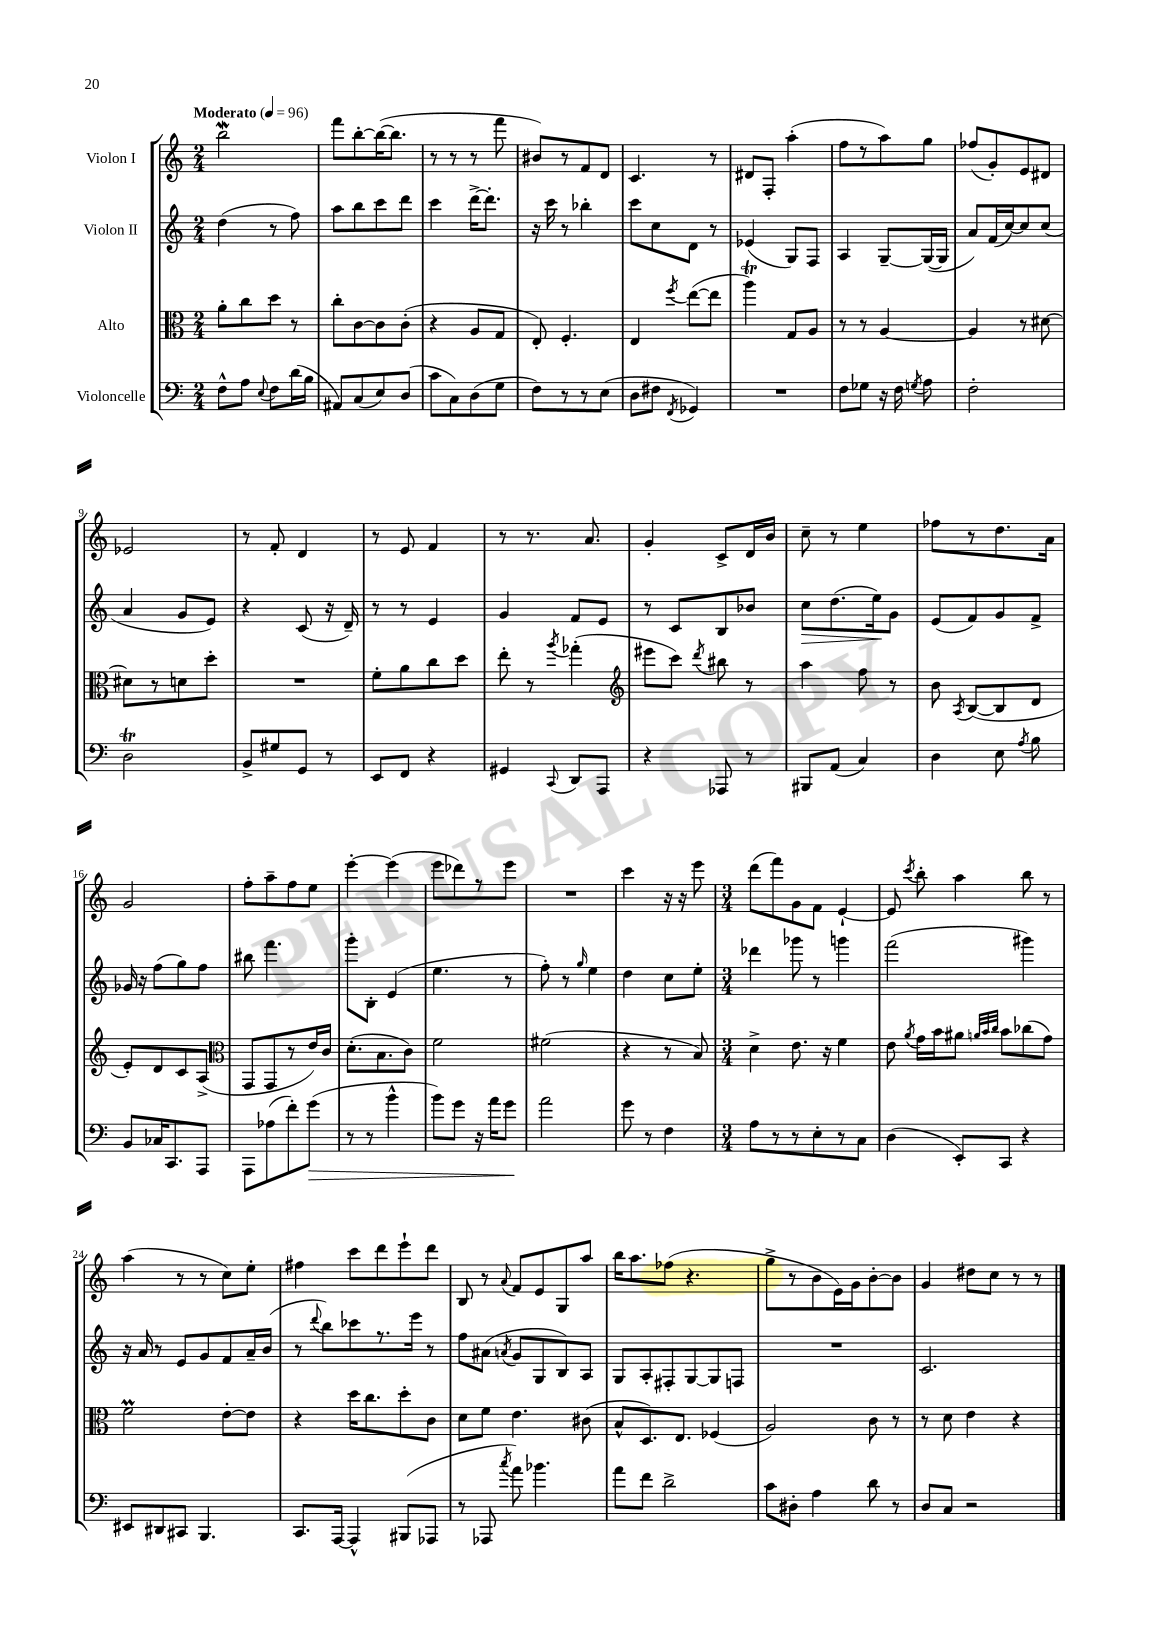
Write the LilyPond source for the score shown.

<<
\new StaffGroup <<
\new Staff = "s0" \with { instrumentName = "Violon I" } {
    \clef treble \key c \major \numericTimeSignature \time 2/4 \tempo "Moderato" 4 = 96
    \autoBeamOff b''2\mordent |
    f'''8[ b''8~-. b''16~( b''8.] |
    r8 r8 r8 f'''8 |
    bis'8[) r8 f'8 d'8] |
    c'4. r8 |
    dis'8[ f8]-. a''4-.( |
    f''8[ r8 a''8) g''8] |
    fes''8[( g'8-.) e'8 dis'8] |
    ees'2 |
    r8 f'8-. d'4 |
    r8 e'8 f'4 |
    r8 r8. a'8. |
    g'4-. c'8[-> d'16 b'16] |
    c''8-- r8 e''4 |
    fes''8[ r8 d''8. a'16] |
    g'2 |
    f''8[-. a''8-- f''8 e''8] |
    e'''4~-. e'''4( |
    e'''8[ des'''8) r8 e'''8] |
    R2 |
    c'''4 r16 r16 e'''8 |
    \numericTimeSignature \time 3/4 d'''8[( f'''8) g'8 f'8] e'4~-! |
    e'8 \acciaccatura { c'''8 } b''8-. a''4 b''8 r8 |
    a''4( r8 r8 c''8[) e''8]-. |
    fis''4 c'''8[ d'''8 e'''8-! d'''8] |
    b8 r8 \appoggiatura { a'8 } f'8[ e'8 g8 a''8] |
    b''16[ a''8. fes''8]( r4. |
    g''8[-> r8 b'8 e'16) g'16 b'8~-. b'8] |
    g'4 dis''8[ c''8] r8 r8 \bar "|." |
}
\new Staff = "s1" \with { instrumentName = "Violon II" } {
    \clef treble \key c \major \numericTimeSignature \time 2/4
    \autoBeamOff d''4( r8 f''8) |
    a''8[ b''8 c'''8 d'''8] |
    c'''4 d'''16[~-> d'''8.]-. |
    r16 c'''16 r8 bes''4-. |
    c'''8[ c''8 d'8] r8 |
    ees'4( g8[) f8] |
    a4 g8[~-- g16~( g16] |
    a'8[) f'16( c''16~) c''8 c''8]( |
    a'4 g'8[ e'8]) |
    r4 c'8( r16 d'16--) |
    r8 r8 e'4 |
    g'4 f'8[ e'8] |
    r8 c'8[ b8 bes'8] |
    c''8[\> d''8.( e''16\!) g'8] |
    e'8[( f'8) g'8 f'8]-> |
    ges'16 r16 f''8[( g''8) f''8] |
    bis''8 f'''4. |
    g'''8[-. b8]-. e'4( |
    e''4. r8 |
    f''8-.) r8 \grace { g''16 } e''4 |
    d''4 c''8[ e''8]-. |
    \numericTimeSignature \time 3/4 des'''4 ges'''8 r8 g'''4 |
    f'''2( gis'''4) |
    r16 a'16 r8 e'8[ g'8 f'8 a'16-- b'16]( |
    r8 \appoggiatura { d'''8 } b''8[) ces'''8 r8. e'''16] r8 |
    f''8[ ais'8]( \acciaccatura { a'8 } g'8[ g8 b8) a8] |
    g8[ a8-. fis8-. g8~ g8 f8] |
    R2. |
    c'2. \bar "|." |
}
\new Staff = "s2" \with { instrumentName = "Alto" } {
    \clef alto \key c \major \numericTimeSignature \time 2/4
    \autoBeamOff a'8[-. c''8 d''8] r8 |
    c''8[-. c'8~ c'8 c'8]-.( |
    r4 a8[ g8] |
    e8-.) f4.-. |
    e4 \acciaccatura { f''8 } e''8[~( e''8] |
    a''4\trill) g8[ a8] |
    r8 r8 a4~ |
    a4 r8 dis'8~ |
    dis'8[ r8 d'8 d''8]-. |
    R2 |
    f'8[-. a'8 c''8 d''8] |
    e''8-. r8 \acciaccatura { a''8 } ges''4-.( |
    \clef treble eis'''8[ c'''8]) \acciaccatura { d'''8 } bis''8 r8 |
    a''4 f''8 r8 |
    b'8 \acciaccatura { a8 } b8[~( b8 d'8] |
    e'8[-.) d'8 c'8 a8]->( |
    \clef alto g,8[ g,8 r8 e'16) c'16] |
    d'8.[-.( b8. c'8]) |
    f'2 |
    fis'2( |
    r4 r8 b8) |
    \numericTimeSignature \time 3/4 d'4-> e'8. r16 f'4 |
    e'8 \acciaccatura { a'8 } g'16[ b'16 ais'8] \grace { a'32[ b'32 c''32] } b'8[ ces''8( g'8]) |
    f'2\prall e'8[~-. e'8] |
    r4 d''16[ c''8. d''8-. c'8] |
    d'8[ f'8] e'4. cis'8( |
    b8[-^ d8.) e8.] fes4( |
    a2) c'8 r8 |
    r8 d'8 e'4 r4 \bar "|." |
}
\new Staff = "s3" \with { instrumentName = "Violoncelle" } {
    \clef bass \key c \major \numericTimeSignature \time 2/4
    \autoBeamOff f8[-^ a8] \appoggiatura { e8 } f8[ d'16( b16] |
    ais,8[) c8( e8) d8]( |
    c'8[ c8) d8( g8] |
    f8[) r8 r8 e8]( |
    d8[ fis8] \acciaccatura { f,8 } ges,4) |
    R2 |
    f8[ ges8] r16 f16 \acciaccatura { g8 } a8 |
    f2-. |
    d2\trill |
    b,8[-> gis8 g,8] r8 |
    e,8[ f,8] r4 |
    gis,4 \appoggiatura { c,8 } d,8[ a,,8] |
    r4 aes,,8 r8 |
    bis,,8[ a,8]( c4) |
    d4 e8 \acciaccatura { a8 } b8 |
    b,8[ ces16 c,8. a,,8] |
    a,,8[ aes8( f'8-.) g'8]\>( |
    r8 r8 b'4-^ |
    b'8[) g'8] r16 a'16[ g'8]\! |
    a'2 |
    g'8 r8 f4 |
    \numericTimeSignature \time 3/4 a8[ r8 r8 e8-. r8 c8] |
    d4( e,8[-.) c,8] r4 |
    eis,8[ dis,8 cis,8] b,,4. |
    c,8.[ a,,16]~ a,,4-^ bis,,8[( aes,,8] |
    r8 aes,,8 \acciaccatura { c''8 } a'8) bes'4. |
    a'8[ f'8] d'2-> |
    c'8[ dis8]-. a4 d'8 r8 |
    d8[ c8] r2 \bar "|." |
}
>>
>>
